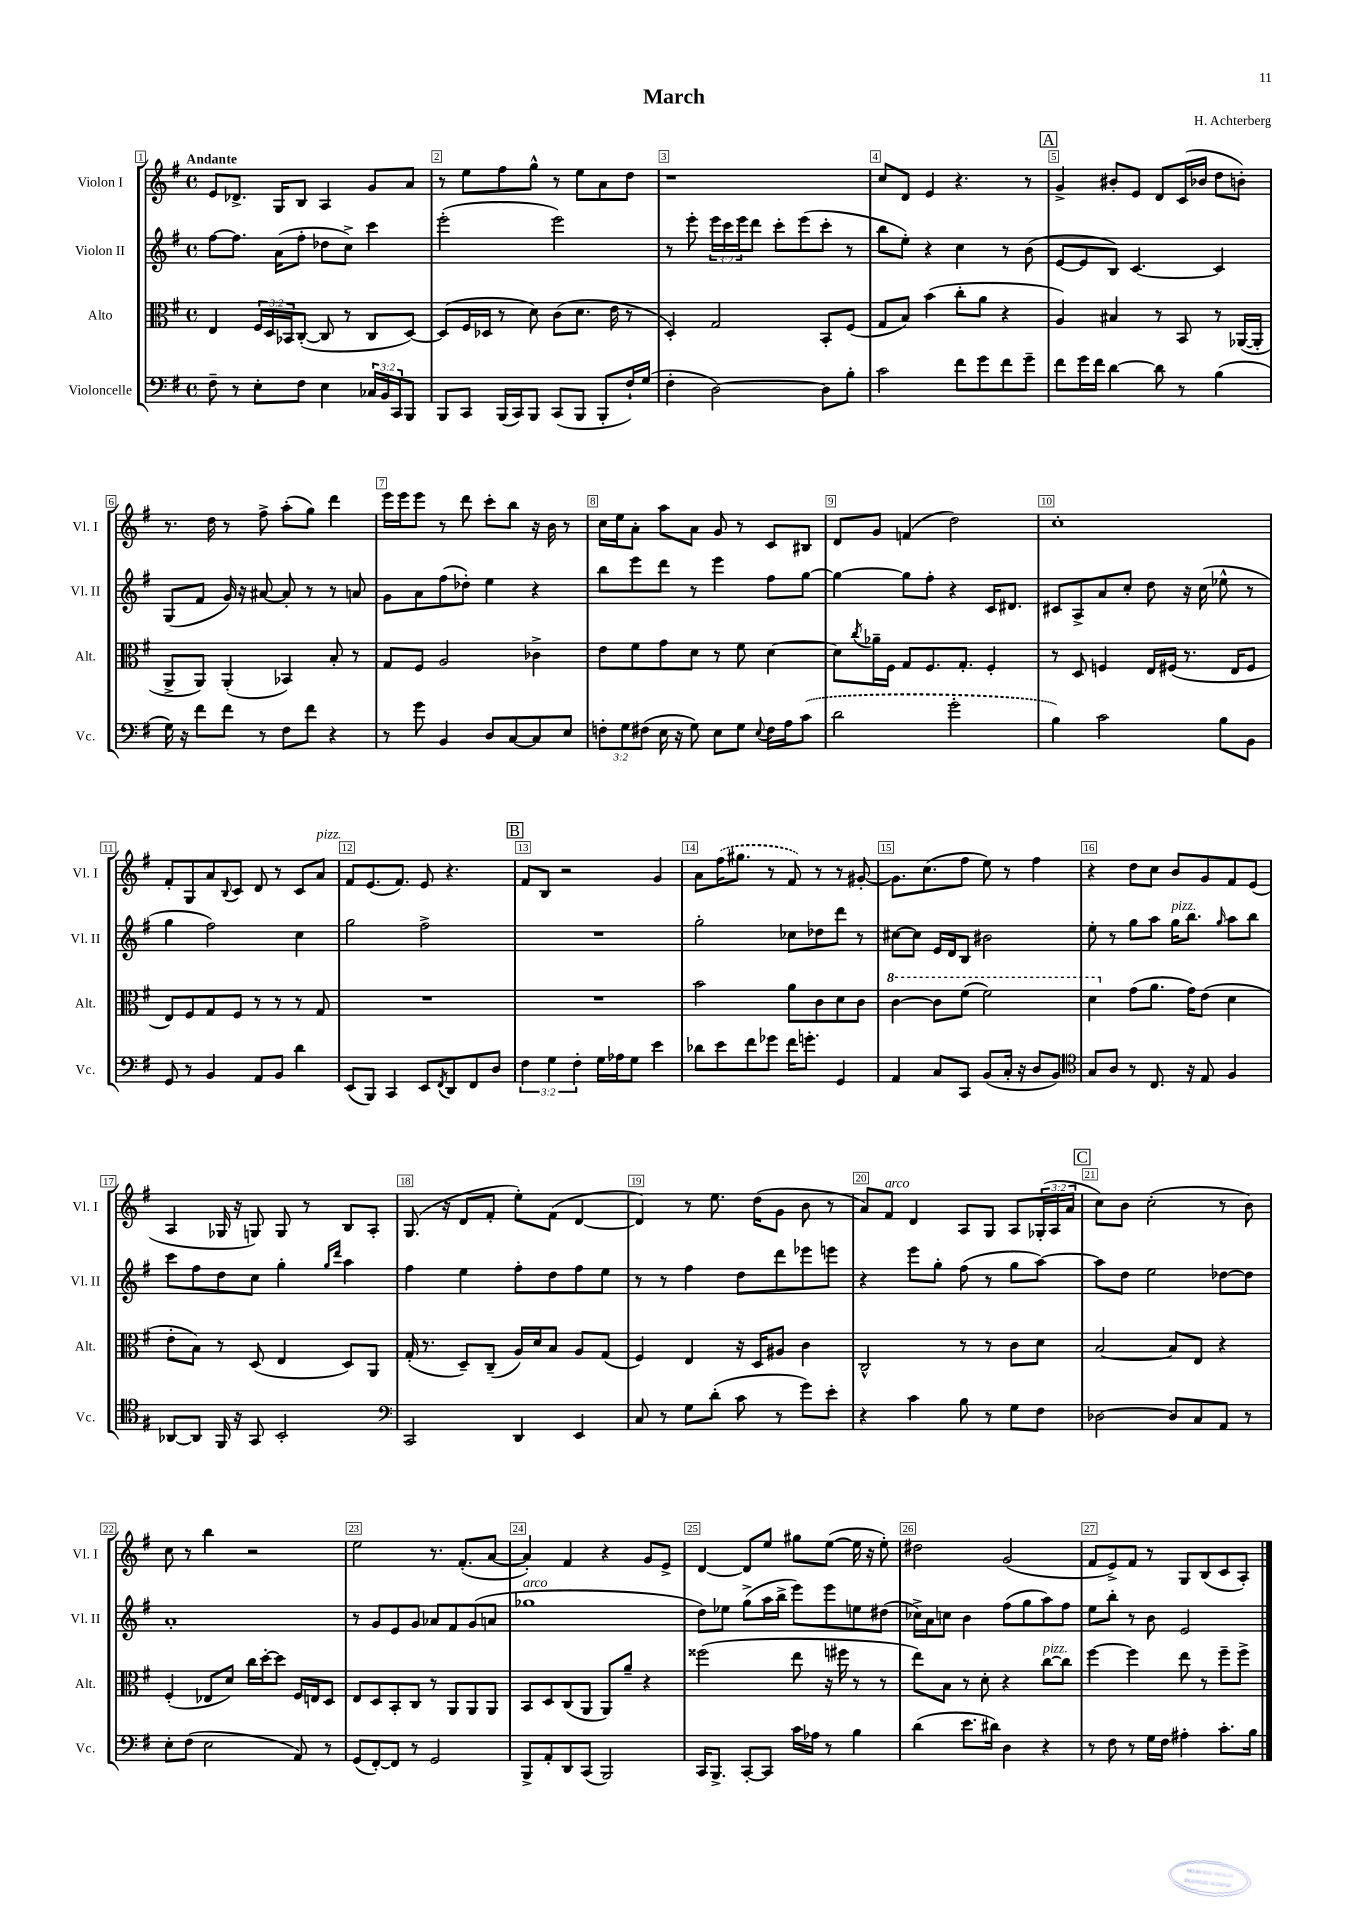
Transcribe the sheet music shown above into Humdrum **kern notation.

**kern	**kern	**kern	**kern
*part4	*part3	*part2	*part1
*staff4	*staff3	*staff2	*staff1
*I"Violoncelle	*I"Alto	*I"Violon II	*I"Violon I
*I'Vc.	*I'Alt.	*I'Vl. II	*I'Vl. I
*clefF4	*clefC3	*clefG2	*clefG2
*k[f#]	*k[f#]	*k[f#]	*k[f#]
*M4/4	*M4/4	*M4/4	*M4/4
*met(c)	*met(c)	*met(c)	*met(c)
=1	=1	=1	=1
!	!	!	!LO:TX:a:B:t=Andante
8F#~\	4E/	[8ff#\L	8e/L
8r	.	8.ff#\J]	8.d-X^/J
8E'\L	24F#/LL	.	.
.	24D/	.	.
.	.	(16a\KL	16G/KL
.	24BB-X/J	.	.
8F#\J	([8C'/J	8ff#'\J	8B/J
4E\	8C/]	8dd-X\L	4A/
.	8r	8cc^\J)	.
24C-X/LL	8C/L	4ccc\	8g/L
24BB/	.	.	.
24CC/J	.	.	.
8BBB/J	[8D/J)	.	8a/J
=2	=2	=2	=2
8BBB/L	(8D/L]	(2eee'\	8r
8CC/J	16F#/L	.	8ee\L
.	16D-X/JJ	.	.
(16BBB/LL	8r	.	8ff#\
16CC/J)	.	.	.
8BBB/J	8d\)	.	8gg^^\J
(8CC/L	(8c\L	2eee\)	8r
8BBB/J	8.d\J	.	8ee\L
8BBB'/L	.	.	8a\
.	16e\	.	.
16F#`/L)	8r	.	8dd\J
(16G/JJ	.	.	.
=3	=3	=3	=3
4F#'\	4D'/)	8r	1r
.	.	8eee'\	.
[2D\)	2G/	24eee\LL	.
.	.	24ccc\	.
.	.	24eee\J	.
.	.	8ddd\J	.
.	.	8ccc'\L	.
.	.	(8eee\	.
8D\L]	8BB'/L	8ccc'\J	.
8B'\J	(8F#/J	8r	.
=4	=4	=4	=4
2c\	8G/L	8bb\L	8cc/L
.	8B/J)	8ee'\J)	8d/J
.	(4b\	4r	4e/
8f#\L	8cc'\L	4cc\	4.r
8g\	8a\J	.	.
8f#\	4r	8r	.
8g~\J	.	(8b\	8r
!!LO:REH:place=s1:t=A
=5	=5	=5	=5
8f#\L	4A/)	[8e/L	4g^/
16g\L	.	8e/]	.
16f#\JJ	.	.	.
[4d\	4B#X/	8B/J)	8b#X'/L
.	.	[4.c/	8e/J
8d\]	8r	.	8d/L
8r	8BB/	.	(16c/L
.	.	.	16b-X/JJ
(4B\	8r	4c/]	8dd\L
.	([16AA-X/LL	.	8bn'\J)
.	16AA-'/JJ]	.	.
!!LO:LB:g=z
=6	=6	=6	=6
16G\)	8AA^/L	(8G/L	8.r
16r	.	.	.
8f#\L	8AA/J)	8f#/J	.
.	.	.	16dd\
8f#\J	(4AA'/	16g/)	8r
.	.	16r	.
8r	.	[8a#X/	8ff#^\
8F#\L	4BB-X/)	8a#'/]	(8aa'\L
8f#\J	.	8r	8gg\J)
4r	8B'/	8r	4ddd\
.	8r	8an/	.
=7	=7	=7	=7
8r	8G/L	8g\L	16eee\LL
.	.	.	16eee\J
8g\	8F#/J	8a\	8eee\J
4BB/	2A/	(8ff#\	8r
.	.	8dd-X'\J)	8ddd\
8D/L	.	4ee\	8ccc'\L
[8C/	.	.	8bb\J
8C/]	4c-X^\	4r	16r
.	.	.	16b\
8E/J	.	.	8r
=8	=8	=8	=8
12Fn'\L	8e\L	8bb\L	16cc\LL
.	.	.	16ee\J
12G\	.	.	.
.	8f#\	8eee\	8a'\J
(12F#X\J	.	.	.
16E\	8g\	8ddd\J	8aa\L
16r	.	.	.
8G\)	8d\J	8r	8a\J
8E\L	8r	4eee\	8g/
8G\J	8f#\	.	8r
8qqE/	.	.	.
16F#\LL	[4d\	8ff#\L	8c/L
16A\J	.	.	.
(8c\J	.	[8gg\J	8B#X/J
=9	=9	=9	=9
2d\	8d\L]	4gg\_	8d/L
.	8qcc/	.	.
.	16a-X~\L	.	8g/J
.	16F#\JJ	.	.
.	8G/L	8gg\L]	(4fn/
.	8.F#/	8ff#'\J	.
2g'\	.	4r	2dd\)
.	8.G'/J	.	.
.	4F#'/	16c/KL	.
.	.	8.d#X/J	.
=10	=10	=10	=10
4B\)	8r	8c#X/L	1cc'
.	8D/	8A^/	.
2c\	4Fn/	8a/	.
.	.	8cc'/J	.
.	16E/LL	8dd\	.
.	(16F#X/JJ	.	.
.	8.r	16r	.
.	.	(16cc\	.
8B\L	.	8ee-X^^\	.
.	16E/KL	.	.
8BB\J	8F#/J	8r	.
!!LO:LB:g=z
=11	=11	=11	=11
8GG/	8E/L)	4gg\	8f#'/L
8r	8F#/	.	8G/
4BB/	8G/	2ff#\)	8a/
.	.	.	8qqB/
.	8F#/J	.	8c/J
8AA/L	8r	.	8d/
8BB/J	8r	.	8r
4d\	8r	4cc\	8c/L
!	!	!	!LO:TX:a:i:t=pizz.
.	8G/	.	8a/J
=12	=12	=12	=12
(8EE/L	1r	2gg\	8f#/L
8BBB/J)	.	.	(8.e/
4CC/	.	.	.
.	.	.	8.f#/J)
8EE/L	.	2ff#^\	8e/
8qFF#/	.	.	.
8DD/	.	.	4.r
8FF#/	.	.	.
8D/J	.	.	.
!!LO:REH:place=s1:t=B
=13	=13	=13	=13
6F#\	1r	1r	8f#/L
.	.	.	8B/J
6G\	.	.	.
.	.	.	2r
6F#'\	.	.	.
16G\LL	.	.	.
16A-X\J	.	.	.
8G\J	.	.	.
4e\	.	.	4g/
=14	=14	=14	=14
8d-X\L	2b\	2gg'\	8a\L
8e\	.	.	(16ff#\K
.	.	.	8.gg#X\J
8f#\	.	.	.
8g-X\J	.	.	8r
16f#\KL	8a\L	8cc-X\L	8f#/)
8.gn'\J	.	.	.
.	8c\	8dd-X\	8r
4GG/	8d\	8ddd\J	8r
.	8c\J	8r	[8g#X'/
=15	=15	=15	=15
*	*8va	*	*
4AA/	[4cc\	[8cc#X\L	8.g#\L]
.	.	8cc#\J]	.
.	.	.	(8.cc\
8C/L	8cc\L]	16e/LL	.
.	.	16d/J	.
8CC/J	(8ff#\J	8B/J	8ff#\J
(8BB/L	2ff#\)	2b#X\	8ee\)
16C'/Jk	.	.	8r
16r	.	.	.
8D/L	.	.	4ff#\
8BB/J)	.	.	.
=16	=16	=16	=16
*clefC4	*	*	*
8G/L	4dd\	8ee'\	4r
8A/J	.	8r	.
*	*X8va	*	*
8r	(8g\L	8gg\L	8dd\L
8.C/	8.a\J	8aa\J	8cc\J
!	!	!LO:TX:a:i:t=pizz.	!
.	.	16gg\KL	8b/L
16r	16g\KL)	8.bb\J	.
8E/	(8e\J	.	8g/
.	.	16qqgg/	.
4F#/	4d\	8aa\L	8f#/
.	.	8bb\J	(8e/J
!!LO:LB:g=z
=17	=17	=17	=17
[8AA-X/L	8e'\L	8ccc\L	4A/
8AA-/J]	8B\J)	8ff#\	.
16FF#/	8r	8dd\	16G-X/
16r	.	.	16r
8GG/	(8D/	8cc\J	8Gn/)
2BB'/	4E/	4gg'\	8G/
.	.	.	8r
.	.	16qqgg/LL	.
.	.	16qqddd/JJ	.
.	8D/L)	4aa\	8B/L
.	8AA/J	.	8A'/J
=18	=18	=18	=18
*clefF4	*	*	*
2CC/	(16G'/	4ff#\	(8.G/
.	8.r	.	.
.	.	.	16r
.	8D~/L)	4ee\	8d/L
.	(8C~/J	.	8f#'/J
4DD/	16A/LL)	8ff#'\L	8ee'\L)
.	16d/J	.	.
.	8B/J	8dd\	(8f#\J
4EE/	8A/L	8ff#\	[4d/
.	(8G/J	8ee\J	.
=19	=19	=19	=19
8C/	4F#/)	8r	4d/])
8r	.	8r	.
8G\L	4E/	4ff#\	8r
(8d'\J	.	.	8.ee\
8c\	16r	8dd\L	.
.	16D/KL	.	(16dd\KL
8r	8A#X/J	8ddd\	8g\J
8g\L)	4c\	8eee-X\	8b\
8e'\J	.	8eeen\J	8r
=20	=20	=20	=20
4r	2C^^/	4r	8a/L)
!	!	!	!LO:TX:a:i:t=arco
.	.	.	8f#/J
4c\	.	8eee\L	4d/
.	.	8gg'\J	.
8B\	8r	(8ff#\	8A/L
8r	8r	8r	8G/J
8G\L	8c\L	8gg\L	8A/L
8F#\J	8d\J	[8aa\J)	(24G-X'/L
.	.	.	24A/
.	.	.	24a/JJ
!!LO:REH:place=s1:t=C
=21	=21	=21	=21
[2D-X\	[2B/	8aa\L]	8cc\L)
.	.	8dd\J	8b\J
.	.	2ee\	(2cc'\
8D-/L]	8B/L]	.	.
8C/	8E/J	.	.
8AA/J	4r	[8dd-X\L	8r
8r	.	8dd-\J]	8b\)
!!LO:LB:g=z
=22	=22	=22	=22
8E'\L	(4F#'/	1a'	8cc\
(8F#\J	.	.	8r
2E\	8E-X/L	.	4bb\
.	8d/J)	.	.
.	16cc\LL	.	2r
.	[16dd'\J	.	.
.	8dd\J]	.	.
8AA/)	16F#/LL	.	.
.	16En/J	.	.
8r	8D/J	.	.
=23	=23	=23	=23
(8GG/L	8E/L	8r	2ee\
[8FF#'/)	8D/	8g/L	.
8FF#/J]	8BB'/	8e/	.
8r	8C/J	8g/J	.
2GG/	8r	8a-X/L	8.r
.	8AA/L	8f#/	.
.	.	.	(8.f#'/L
.	8AA/	(8g/	.
.	8AA/J	8an/J	[8a/J
=24	=24	=24	=24
!	!	!LO:TX:a:i:t=arco	!
8BBB^/L	8BB/L	1gg-X	4a'/])
8AA'/	8D/	.	.
8DD/	(8C/	.	4f#/
(8CC/J	8AA/J	.	.
2BBB/)	8AA/L)	.	4r
.	8a~/J	.	.
.	4r	.	8g/L
.	.	.	8e^/J
=25	=25	=25	=25
16CC/KL	(2ff##X\	8dd\L)	[4d/
8.BBB^/J	.	.	.
.	.	8ee-X\J	.
[8CC'/L	.	(8gg^\L	8d/L]
8CC/J]	.	16aa\L	8ee/J
.	.	16bb^\JJ	.
16c\LL	8ee\	8eee\L)	8gg#X\L
16A-X\JJ	.	.	.
8r	16r	8eee\	([8ee\J
.	16ff#X\	.	.
4B\	8r	8een\	16ee\]
.	.	.	16r
.	8r	(8dd#X\J	8ee'\)
=26	=26	=26	=26
(4d\	8ee\L)	16cc-X^\LL)	2dd#X\
.	.	16a\J	.
.	8B\J	8ccn\J	.
8.e\L	8r	4b\	.
.	8d'\	.	.
16d#X\Jk)	.	.	.
4D\	4r	(8ff#\L	(2g/
.	.	8gg\	.
!	!LO:TX:a:i:t=pizz.	!	!
4r	[8cc\L	8aa\)	.
.	8cc\J]	8ff#\J	.
=27	=27	=27	=27
8r	[4ff#\	8ee\L	8f#/L
8F#\	.	8bb'\J	8e^/)
8r	4ff#\]	8r	8f#/J
16G\LL	.	8b\	8r
16F#\JJ	.	.	.
4A#X'\	8ee\	2e/	8G/L
.	8r	.	(8B/
8.c'\L	8ff#~\L	.	8c/
.	8ff#^\J	.	8A'/J)
16B\Jk	.	.	.
==	==	==	==
*-	*-	*-	*-
